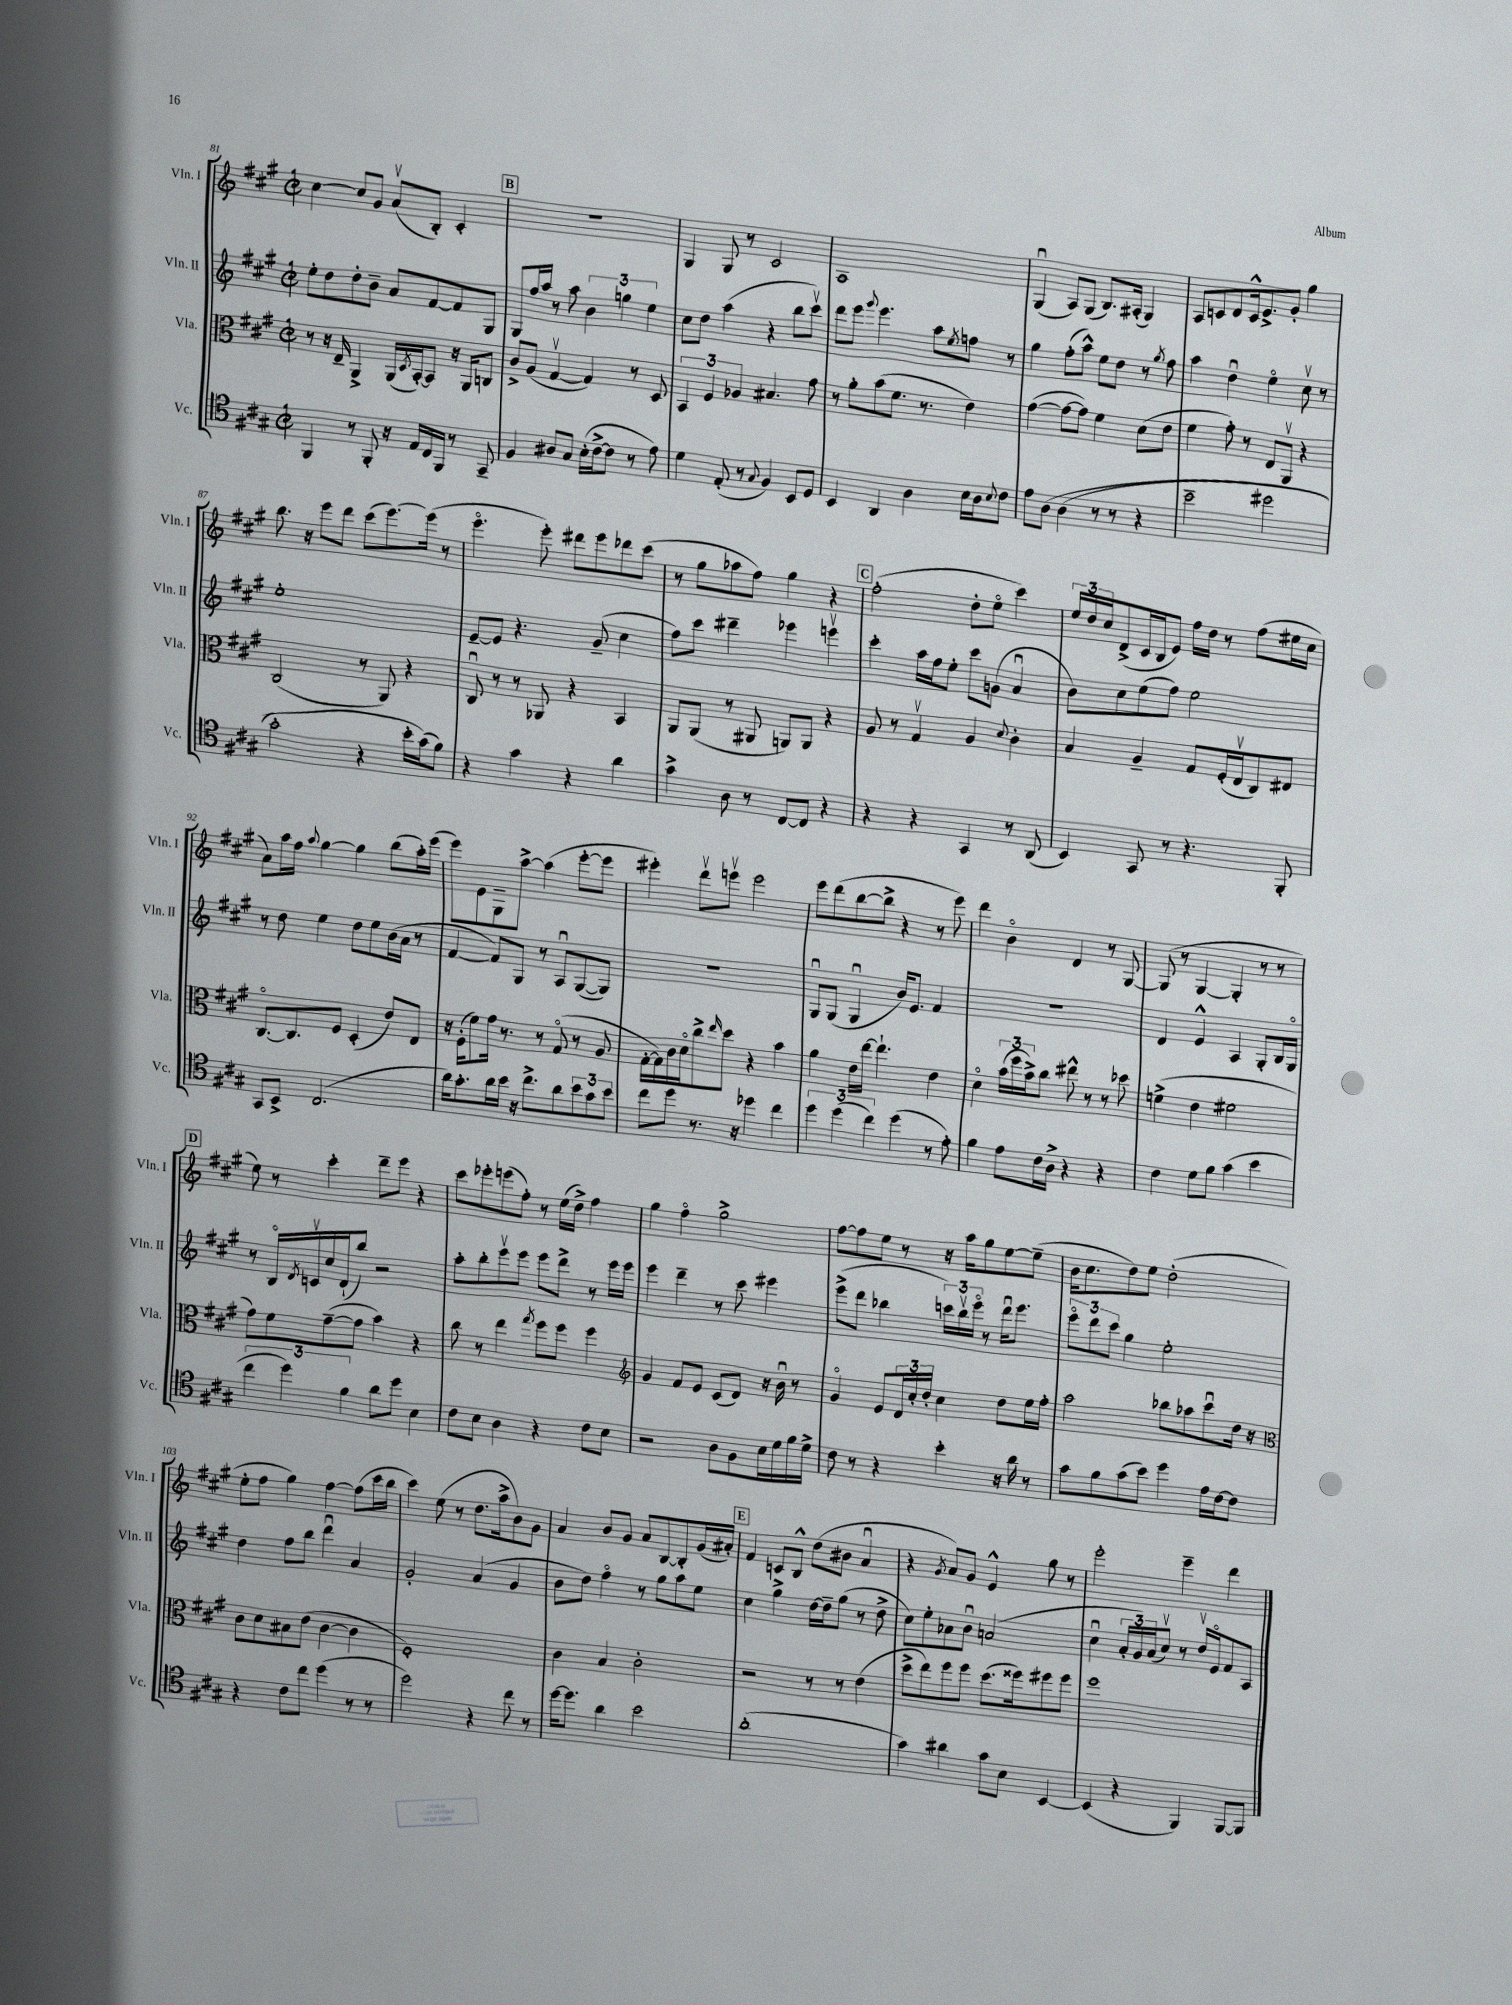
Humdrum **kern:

**kern	**kern	**kern	**kern
*staff4	*staff3	*staff2	*staff1
*clefC4	*clefC3	*clefG2	*clefG2
*k[f#c#g#]	*k[f#c#g#]	*k[f#c#g#]	*k[f#c#g#]
*M2/2	*M2/2	*M2/2	*M2/2
*met(c|)	*met(c|)	*met(c|)	*met(c|)
4FF#/	8r	8ee'\L	[4cc#\
.	16r	8dd\	.
.	16E~/	.	.
8r	4AA^/	8dd'\	8cc#/]L
8FF#'/	.	8b~\J	8g#/J
16r	(16AA/LL	8a/L	(8av/L
.	8qD/	.	.
16E/LL	[16BB'/J)	.	.
16C#/	8BB/]J	[8f#/	8B'/J)
16FF#/JJ	.	.	.
8r	16r	8f#/]	4c#'/
.	16AA/LK	.	.
8GG#~/	8C/J	8G#/J	.
=	=	=	=
4F#/	8c#^/L	8G#/L	1r
.	(8A/J	16ff#/L	.
.	.	16aa/JJ	.
8A#/L	[4G#v/	8r	.
8G#/J	.	8aa\	.
(16B'\LL	4G#/])	6b\	.
[16c#^\J	.	.	.
8c#\]J	.	.	.
.	.	6gg\	.
8r	8r	.	.
.	.	6ee\	.
8e\)	8D/	.	.
=	=	=	=
4d\	6BB/	8cc#\L	4G#/
.	.	8dd\J	.
.	6F#/	.	.
(8E'/	.	(4aa\	8G#/
.	6A-/	.	.
8r	.	.	8r
8qqG#/	.	.	.
4F#/)	4.B#/	4r	2c#/
8BB/L	.	8bb\L	.
8D/J	8g#\	8ccc#v\J)	.
=	=	=	=
4BB/	8r	8ddd\L	1A
.	8a'\L	8eee\J	.
.	.	8qqggg#/	.
4AA/	(8b\	4.eee\	.
.	8.f#\J	.	.
4A\	.	.	.
.	8.r	.	.
.	.	8aa\L	.
.	.	8qee/	.
16B\LL	4e\)	8ff\J	.
16A\J	.	.	.
8qqB/	.	.	.
8c#\J	.	8r	.
=	=	=	=
8e\L	([4g#\	4gg#\	(4G#u/
&(8A\J	.	.	.
(4A\	8g#\_L	(8ff#'\L	8A/L)
.	8g#\]J)	8aa^^\J)	(8G#/J
8r	4f#\	8ee\L	8.B/L)
8r	.	8dd\J	.
.	.	.	(16A#'/Jk
4r	(8d\L	8r	4G#/)
.	.	8qgg#/	.
.	8e\J	8ff#\	.
=	=	=	=
2b~\	4f#\	4aa\	8A/L
.	.	.	8c/
.	8g#'\)	4ddu\	8d/
.	8r	.	16c^^/k
.	.	.	8.e^/
2dd#\	8E/L	4eeo\	.
.	8AAv/J	.	8g#'/J
.	4r	8cc#v\	4gg#\
.	.	8r	.
=	=	=	=
2g#'\)	(2C#/	1ee'	8.bb\
.	.	.	16r
.	.	.	8eee\L
.	.	.	8ddd\J
4r	8r	.	(8ccc#\L
.	8AA/)	.	[8.eee\)
16b'\LL	4r	.	.
(16g#\J&)	.	.	(16eee\]Jk
8f#\J)	.	.	8r
=	=	=	=
4r	8C#u/	[8e~/L	4.eeeo\
.	8r	8e/]J	.
4g#\	8r	4.r	.
.	8AA-/	.	8eee'\)
4r	4r	.	8ddd#\L
.	.	(8g#~/	8eee\
4a\	4BB/	4cc#\	8ddd-\
.	.	.	(8ccc#\J
=	=	=	=
4g#^\	8AA/L	8ff#\L)	8r
.	(8AA/J	8ccc#\J	8gg#\L
8A\	8r	4ddd#~\	8aa-\
8r	8AA#/	.	8ff#\J)
[8C#/L	8AA/L)	4eee-\	4gg#\
8C#/]J	8AA/J	.	.
4r	4r	4eeev\	4r
=	=	=	=
4r	8A/	4ccc#'\	(2ff#'\
.	8r	.	.
4r	4G#v/	16aa\LL	.
.	.	16ff#\J	.
.	.	8ee'\J	.
4GG#/	4A/	8ccc#\L	8dd'\L
.	.	(8g\J	8eeo\J
.	8qqd/	.	.
8r	4c#'\	4au/	4ccc#\)
(8AA/	.	.	.
=	=	=	=
4BB/)	4B/	8b\L)	24ee/LL
.	.	.	24dd/
.	.	.	24cc#/J
.	.	8cc#\	(8d^/
8GG#/	4A~/	(8ee\	16c#/L
.	.	.	16B/J
8r	.	8ff#\J)	8e/J)
4.r	8G#/L	2ee\	16ff#\LL
.	.	.	16dd\JJ
.	(16F#'/L	.	8r
.	16Ev/J	.	.
.	8C#/)	.	(8ff#\L
8FF#'/	8E#/J	.	16ee#\L
.	.	.	16cc#\JJ
=	=	=	=
8GG#/L	[8.C#o/L	8r	8a\L)
8BB^/J	.	8dd\	16aa\L
.	8.C#/]	.	16ff#\JJ
.	.	.	8qqaa/
(2.C#/	.	4ee\	[4gg#\
.	8F#/J	.	.
.	(4D'/	8dd\L	4gg#\]
.	.	8ee\	.
.	8e/L)	(16b\L	(8bb\L
.	.	16a\JJ	.
.	8E/J	8r	16aa'\L)
.	.	.	(16eee\JJ
=	=	=	=
16a\LK)	16r	[4f#/	8eee\L)
8.g#'\	(16F#'\LK	.	.
.	8f#\)	.	8e\
16a\L	16g#\Jk	8f#/]L)	8G#~\
16b\JJ	8.r	.	.
16r	.	8G#/J	[8aa^\J
8.cc#^\L	.	.	.
.	8r	8r	(4aa\]
8a\	(8G#o/	8Au/L	.
12b\	8r	([8G#/	[8eee'\L
12g#\	.	.	.
.	8A/	8G#/]J)	8eee\]J
12b\J	.	.	.
=	=	=	=
8cc#\L	[16G#'\LL	1r	4eee#'\)
.	16G#\])	.	.
8dd\J	16c#\	.	.
.	16do\J	.	.
8.r	8cc#^\	.	8dddv\L
.	16qqee/	.	.
.	8dd\J	.	8eeev\J
16r	.	.	.
4dd-\	4r	.	2eee\
4cc#\	4b\	.	.
=	=	=	=
6dd\	4a\	8G#u/L	8eee\L
.	.	(8G#/J	(8ddd\
(6dd\	.	.	.
.	16e\LL	4G#u/	[8bb\
.	[16ee\JJ	.	.
6cc#\)	.	.	.
.	4.ee`\]	.	8bb^\]J
(4dd\	.	16b/LK)	4r
.	.	8.e/J	.
8r	4e\	4f#/	8r
8e'\)	.	.	8eee\)
=	=	=	=
4f#\	4do\	1r	4ddd\
8e\L	(24b\LL	.	4bo\
.	24ff#\	.	.
.	24b^\J)	.	.
16c#\L	8cc#\J	.	.
16A^\JJ	.	.	.
4r	8ee#^^\	.	4d/
.	8r	.	.
4r	8r	.	8r
.	8dd-\	.	[8G#/
=	=	=	=
4c#\	(4f^\	4d/	(8G#/]
.	.	.	8r
8d\L	4e\	4e^^/	[4G#/
8f#\J	.	.	.
(4g#\	2f#\	4A/	4G#'/]
4b\	.	8G#'/L	8r
.	.	16B/L	8r
.	.	16G#o/JJ	.
=	=	=	=
6cc#\	8g#\L)	8r	8ee\)
.	8f#\	16Bo/LL	8r
6dd\)	.	.	.
.	.	8qd/	.
.	.	16cv/	.
.	([8g#~\	16cc#/	4ccc#'\
.	.	(16d`/J	.
6f#\	.	.	.
.	8g#\]J	8bb/J)	.
8a\L	4b\)	2r	8ddd~\L
8dd\J	.	.	8eee\J
4B\	4r	.	4r
=	=	=	=
8c#\L	8cc#\	8aa'\L	8ccc#\L
8B\J	8r	8bb'\	8eee-'\
4A\	4ee\	8eeev\	(8eee\
.	.	8eee\J	8ff#'\J)
.	8qgg#/	.	.
4r	8ff#\L	8eee\L	8r
.	8ff#\J	8ddd^\J	(16ee\LL
.	.	.	16dd^\JJ)
8c#\L	4ff#\	8r	4ff#\
8B\J	.	16eee\LL	.
.	.	16eee\JJ	.
=	=	=	=
*	*clefG2	*	*
2r	4g#/	4eee\	4gg#\
.	8f#/L	4ddd~\	4ff#o\
.	8e/J	.	.
8A\L	(8c#/L	8r	2gg#^\
8F#\	8d/J)	8ccc#\	.
16B\L	16r	4eee#\	.
16d\	16bu\	.	.
16f#\	8r	.	.
16d^\JJ	.	.	.
=	=	=	=
8c#\	4g#o/	(8eee^\L	[8ff#\L
8r	.	8ddd\J	8ff#\]
4r	8e/L	4bb-\	8ee\J
.	24d/L	.	8r
.	24cc#'/	.	.
.	24dd'/JJ	.	.
4b'\	4cc#\	24ccc\LL)	16r
.	.	24bb-v\	.
.	.	.	16aa\LK
.	.	24eeeo\JJ	.
.	.	8r	8gg#\
16r	8dd\L	16dddu\LK	[8ee\
16a\	.	8.eee\J	.
8r	16ee\L	.	(8ee~\]J
.	16ff#'\JJ	.	.
=	=	=	=
8g#\L	2aa\	12eeeo\L	16b\LK
.	.	.	8.cc#\
.	.	12ddd\	.
8f#\	.	.	.
.	.	12ccc#\J	.
(8g#\	.	4gg#\	8dd\)
8b\J)	.	.	8ee\J
4dd\	8bb-\L	2ee'\	(2dd'\
.	8aa-\	.	.
16e\LL	8ccc#u\	.	.
[16c#\J	.	.	.
8c#\]J	16dd\Jk	.	.
.	16r	.	.
=	=	=	=
*	*clefC3	*	*
4r	8c#\L	4dd\	8ee'\L
.	8d\	.	8ff#\J
8c#\L	8B#\	8ff#\L	4gg#\)
8cc#\J	(8e\J	8bb\J	.
(4dd\	[4c#\	4dddu\	[4ff#\
8r	4c#\]	4a/	(8ff#\]L
8r	.	.	16ccc#\L
.	.	.	16bb\JJ
=	=	=	=
2dd\)	1F#')	2g#'/	4ccc#\)
.	.	.	(8ee\
.	.	.	8r
4r	.	(4a/	8.dd\L
.	.	.	16aa^\k
8cc#\	.	4g#/	8b\)
8r	.	.	8g#\J
=	=	=	=
[16dd\LK	4c#\	8b\L	4a/
8.dd\]J	.	.	.
.	.	8dd\J)	.
4a\	4B/	4ff#o\	8b/L
.	.	.	8g#/J
2b\	2c#'\	8r	8a/L
.	.	8gg#\L	[8B/
.	.	8aa\	8B'/]
.	.	8ee\J	(16g#/L
.	.	.	16a#'/JJ)
=	=	=	=
(1a'	2r	4cc#\	4f#/
.	.	4gg#^\	8c/L
.	.	.	8B^^/J
.	8r	[16dd\LL	(8dd\L
.	.	16dd~\]J	.
.	8r	(8gg#\J	8b#\J
.	(4e\	8r	4au/
.	.	8dd^\	.
=	=	=	=
4g#\)	8dd^\L	8cc#\L)	4r
.	8ee\)	8ee'\	.
.	.	.	8qg#/
4a#\	8ff#\	8a-\	8a/L)
.	8ff#\J	8bu\J	8g#/J
8g#\L	(8.dd\L	(2a/	4e^^/
8B\J	.	.	.
.	16ff##\k)	.	.
[4BB/	8ff#\	.	8gg#\
.	8ff#\J	.	8r
=	=	=	=
(4BB/]	1ff#	4cc#u\	2eee'\
4r	.	24a'/LL	.
.	.	24g#/)	.
.	.	(24a/J	.
.	.	8cc#v/J)	.
4FF#/)	.	8r	4eee~\
.	.	16ddv/LL	.
.	.	16eo/J	.
[8FF#/L	.	8f#/	4ddd\
8FF#/]J	.	8A/J	.
==	==	==	==
*-	*-	*-	*-
